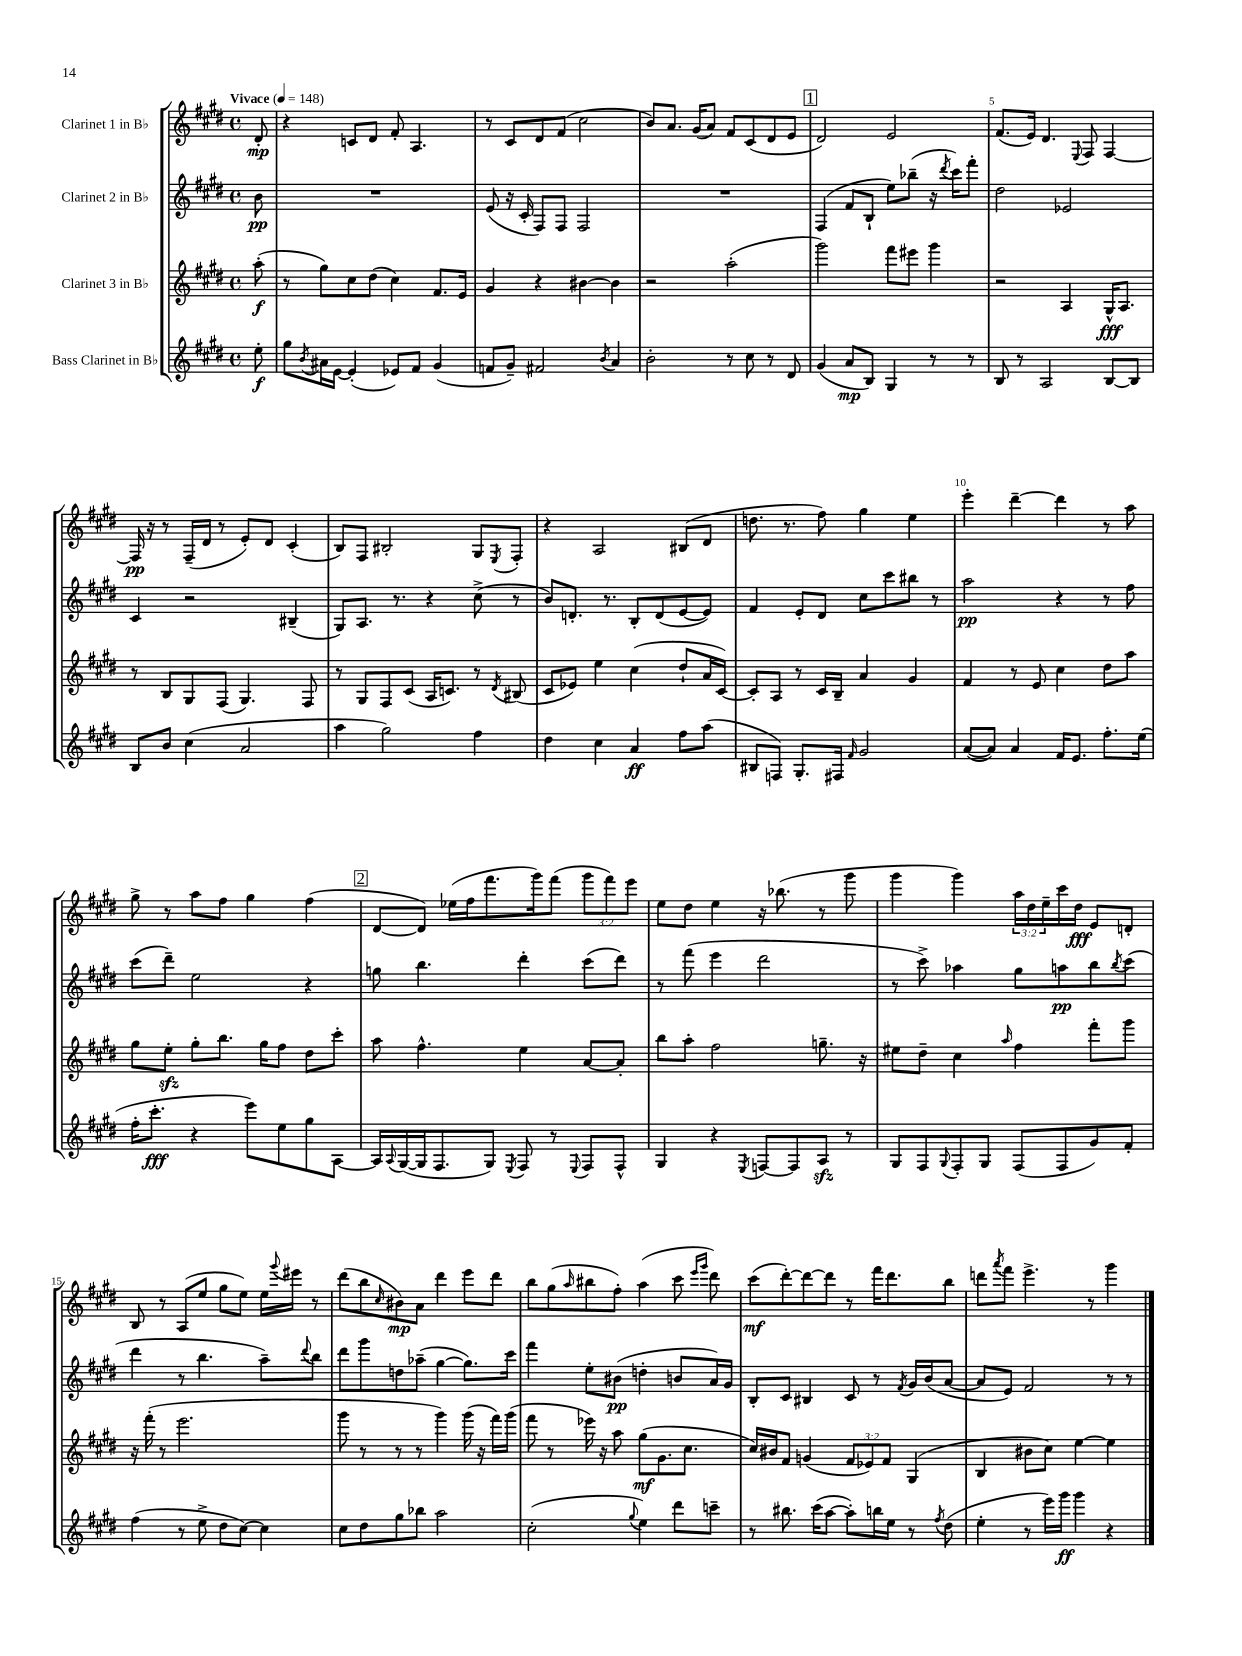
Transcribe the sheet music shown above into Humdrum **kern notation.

**kern	**kern	**kern	**kern
*staff4	*staff3	*staff2	*staff1
*clefG2	*clefG2	*clefG2	*clefG2
*k[f#c#g#d#]	*k[f#c#g#d#]	*k[f#c#g#d#]	*k[f#c#g#d#]
*M4/4	*M4/4	*M4/4	*M4/4
*met(c)	*met(c)	*met(c)	*met(c)
*MM148	*MM148	*MM148	*MM148
8ee'\	(8aa'\	8b\	8d#'/
=	=	=	=
8gg#\L	8r	1r	4r
8qb/	.	.	.
16a#\L	8gg#\L)	.	.
[16e\JJ	.	.	.
(4e'/]	8cc#\	.	8c/L
.	(8dd#\J	.	8d#/J
8e-/L)	4cc#\)	.	8f#'/
8f#/J	.	.	4.A/
(4g#/	8.f#/L	.	.
.	16e/Jk	.	.
=	=	=	=
8f/L	4g#/	(8e/	8r
8g#~/J)	.	16r	8c#/L
.	.	16c#'/	.
2f#/	4r	8F#/L)	8d#/
.	.	8F#/J	(8f#/J
.	[4b#\	2F#/	2cc#\
8qb/	.	.	.
4a/	4b#\]	.	.
=	=	=	=
2b'\	2r	1r	8b/L)
.	.	.	8.a/J
.	.	.	(16g#/LK
.	.	.	8a/J)
8r	(2aa'\	.	8f#/L
8cc#\	.	.	(8c#/
8r	.	.	8d#/
8d#/	.	.	8e/J
=	=	=	=
(4g#/	2ggg#\)	(4F#/	2d#/)
8a/L	.	8f#/L	.
8B/J)	.	8B`/J	.
4G#/	8fff#\L	8ee\L)	2e/
.	8eee#\J	(8bb-~\J	.
8r	4ggg#\	16r	.
.	.	8qddd#/	.
.	.	16ccc#\LK)	.
8r	.	8fff#'\J	.
=	=	=	=
8B/	2r	2dd#\	(8.f#/L
8r	.	.	.
.	.	.	16e/Jk)
2A/	.	.	4.d#/
.	4A/	2e-/	.
.	.	.	8qqE/
.	.	.	8F#/
[8B/L	16G#^^/LK	.	[4F#/
.	8.A/J	.	.
8B/]J	.	.	.
=	=	=	=
8B/L	8r	4c#/	16F#/]
.	.	.	16r
8b/J	8B/L	.	8r
(4cc#\	8G#/	2r	(16F#~/LL
.	.	.	16d#/JJ
.	(8F#/J	.	8r
2a/	4.G#/)	.	8e'/L)
.	.	.	8d#/J
.	.	(4B#~/	(4c#'/
.	8F#/	.	.
=	=	=	=
4aa\	8r	8G#/L)	8B/L)
.	8G#/L	8.A/J	8F#/J
2gg#\)	8F#/	.	2B#'/
.	.	8.r	.
.	(8c#/J	.	.
.	16A/LK	4r	.
.	8.c/J)	.	.
4ff#\	8r	(8cc#^\	8G#/L
.	8qd#/	.	8qE/
.	(8B#/	8r	8F#'/J
=	=	=	=
4dd#\	8c#/L	8b/L)	4r
.	8e-/J)	8.d'/J	.
4cc#\	4ee\	.	2A/
.	.	8.r	.
4a/	(4cc#\	8B'/L	.
.	.	(8d/	.
8ff#\L	8dd#`/L	[8e/	(8B#/L
(8aa\J	16a/L	8e/]J)	8d#/J
.	[16c#/JJ)	.	.
=	=	=	=
8B#/L	8c#'/]L	4f#/	8.dd\
8F/J)	8A/J	.	.
.	.	.	8.r
8.G#'/L	8r	8e'/L	.
.	16c#/LL	8d#/J	8ff#\)
16F#/Jk	16B~/JJ	.	.
16qqf#/	.	.	.
2g#/	4a/	8cc#\L	4gg#\
.	.	8ccc#\	.
.	4g#/	8bb#\J	4ee\
.	.	8r	.
=	=	=	=
([8a/L	4f#/	2aa\	4eee'\
8a/]J)	.	.	.
4a/	8r	.	[4ddd#~\
.	8e/	.	.
16f#/LK	4cc#\	4r	4ddd#\]
8.e/J	.	.	.
8.ff#'\L	8dd#\L	8r	8r
.	8aa\J	8ff#\	8aa\
(16ee\Jk	.	.	.
=	=	=	=
16ff#'\LK	8gg#\L	(8ccc#\L	8gg#^\
8.ccc#'\J	.	.	.
.	8ee'\J	8ddd#~\J)	8r
4r	8gg#'\L	2ee\	8aa\L
.	8.bb\J	.	8ff#\J
8eee\L)	.	.	4gg#\
.	16gg#\LK	.	.
8ee\	8ff#\J	.	.
8gg#\	8dd#\L	4r	(4ff#\
[8A\J	8ccc#'\J	.	.
=	=	=	=
16A/]LL	8aa\	8gg\	[8d#/L
8qqA/	.	.	.
([16G#/	.	.	.
16G#/]J	4.ff#^^\	4.bb\	8d#/]J)
8.F#/	.	.	.
.	.	.	(16ee-\LL
.	.	.	16ff#\J
8G#/J)	.	.	8.fff#\
8qE/	.	.	.
8F#/	4ee\	4ddd#'\	.
.	.	.	16ggg#\k)
8r	.	.	(8fff#\J
8qqE/	.	.	.
8F#/L	[8a/L	(8ccc#\L	12ggg#\L
.	.	.	12fff#\)
8F#^^/J	8a'/]J	8ddd#\J)	.
.	.	.	12eee\J
=	=	=	=
4G#/	8bb\L	8r	8ee\L
.	8aa'\J	(8fff#\	8dd#\J
4r	2ff#\	4eee\	4ee\
8qE/	.	.	.
[8F/L	.	2ddd#\	16r
.	.	.	(8.bb-\
8F/]	.	.	.
8A/J	8.gg~\	.	8r
8r	.	.	8ggg#\
.	16r	.	.
=	=	=	=
8G#/L	8ee#\L	8r	4ggg#\
8F#/	8dd#~\J	8ccc#^\)	.
8qqG#/	.	.	.
8F#'/	4cc#\	4aa-\	4ggg#\)
8G#/J	.	.	.
.	16qqaa/	.	.
(8F#/L	4ff#\	8gg#\L	24aa\LL
.	.	.	24dd#\
.	.	.	24ee~\
8F#/	.	8aa\	16ccc#\
.	.	.	16dd#\JJ
8g#/)	8fff#'\L	8bb\	8e/L
.	.	8qbb/	.
8f#'/J	8ggg#\J	(8ccc#\J	8d'/J
=	=	=	=
(4ff#\	16r	4ddd#\	8B/
.	(16fff#'\	.	.
.	8r	.	8r
8r	2.eee\	8r	(8A/L
8ee^\	.	4.bb\	8ee/J
8dd#\L	.	.	8gg#\L
[8cc#\J)	.	.	8ee\J)
4cc#\]	.	8aa~\L)	16ee\LL
.	.	.	8qqggg#/
.	.	.	16eee#\JJ
.	.	8qqddd#/	.
.	.	8bb\J	8r
=	=	=	=
8cc#\L	8ggg#\	8ddd#\L	(8ddd#\L
8dd#\	8r	8ggg#\	8bb\
.	.	.	16qqcc#/
8gg#\	8r	8dd\	8b#\)
8bb-\J	8r	(8aa-~\J	8a\J
2aa\	4ggg#\)	[4gg#\	4ddd#\
.	(16ggg#\	8.gg#\]L)	8eee\L
.	16r	.	.
.	16fff#\LL)	.	8ddd#\J
.	(16ggg#\JJ	16ccc#\Jk	.
=	=	=	=
(2cc#'\	8fff#\	4fff#\	8bb\L
.	8r	.	(8gg#\
.	.	.	16qqaa/
.	16eee-\)	8ee'\L	8bb#\
.	16r	.	.
.	8aa\	(8b#\J	8ff#'\J)
8qqgg#/	.	.	.
4ee\)	(8gg#\L	4dd'\	(4aa\
.	8.g#\	.	.
8ddd#\L	.	8b/L	8ccc#\
.	8.cc#\J	.	.
.	.	.	16qqeee/LL
.	.	.	16qqggg#/JJ
8ccc~\J	.	16a/L)	8ddd#\)
.	.	16g#/JJ	.
=	=	=	=
8r	16cc#/LL)	8B'/L	(8ccc#\L
.	16b#/J	.	.
8.bb#\	8f#/J	8c#/J	[8ddd#'\)
.	(4g/	4B#/	8ddd#\_
(16ccc#\LK	.	.	.
[8aa\J	.	.	8ddd#\]J
8aa'\]L)	12f#/L	8c#/	8r
.	12e-/)	.	.
16bb\L	.	8r	16fff#\LK
.	12f#/J	.	.
16ee\JJ	.	.	8.ddd#\
.	.	8qf#/	.
8r	(4G#/	16g#/LL	.
.	.	(16b/J	.
8qff#/	.	.	.
(8dd#\	.	[8a/J	8bb\J
=	=	=	=
4ee'\	4B/	8a/]L	8ddd\L
.	.	.	8qaaa/
.	.	8e/J)	8fff#\J
8r	8b#\L	2f#/	4.eee^\
16eee\LL)	8cc#\J)	.	.
16ggg#\JJ	.	.	.
4ggg#\	[4ee\	.	.
.	.	.	8r
4r	4ee\]	8r	4ggg#\
.	.	8r	.
==	==	==	==
*-	*-	*-	*-
